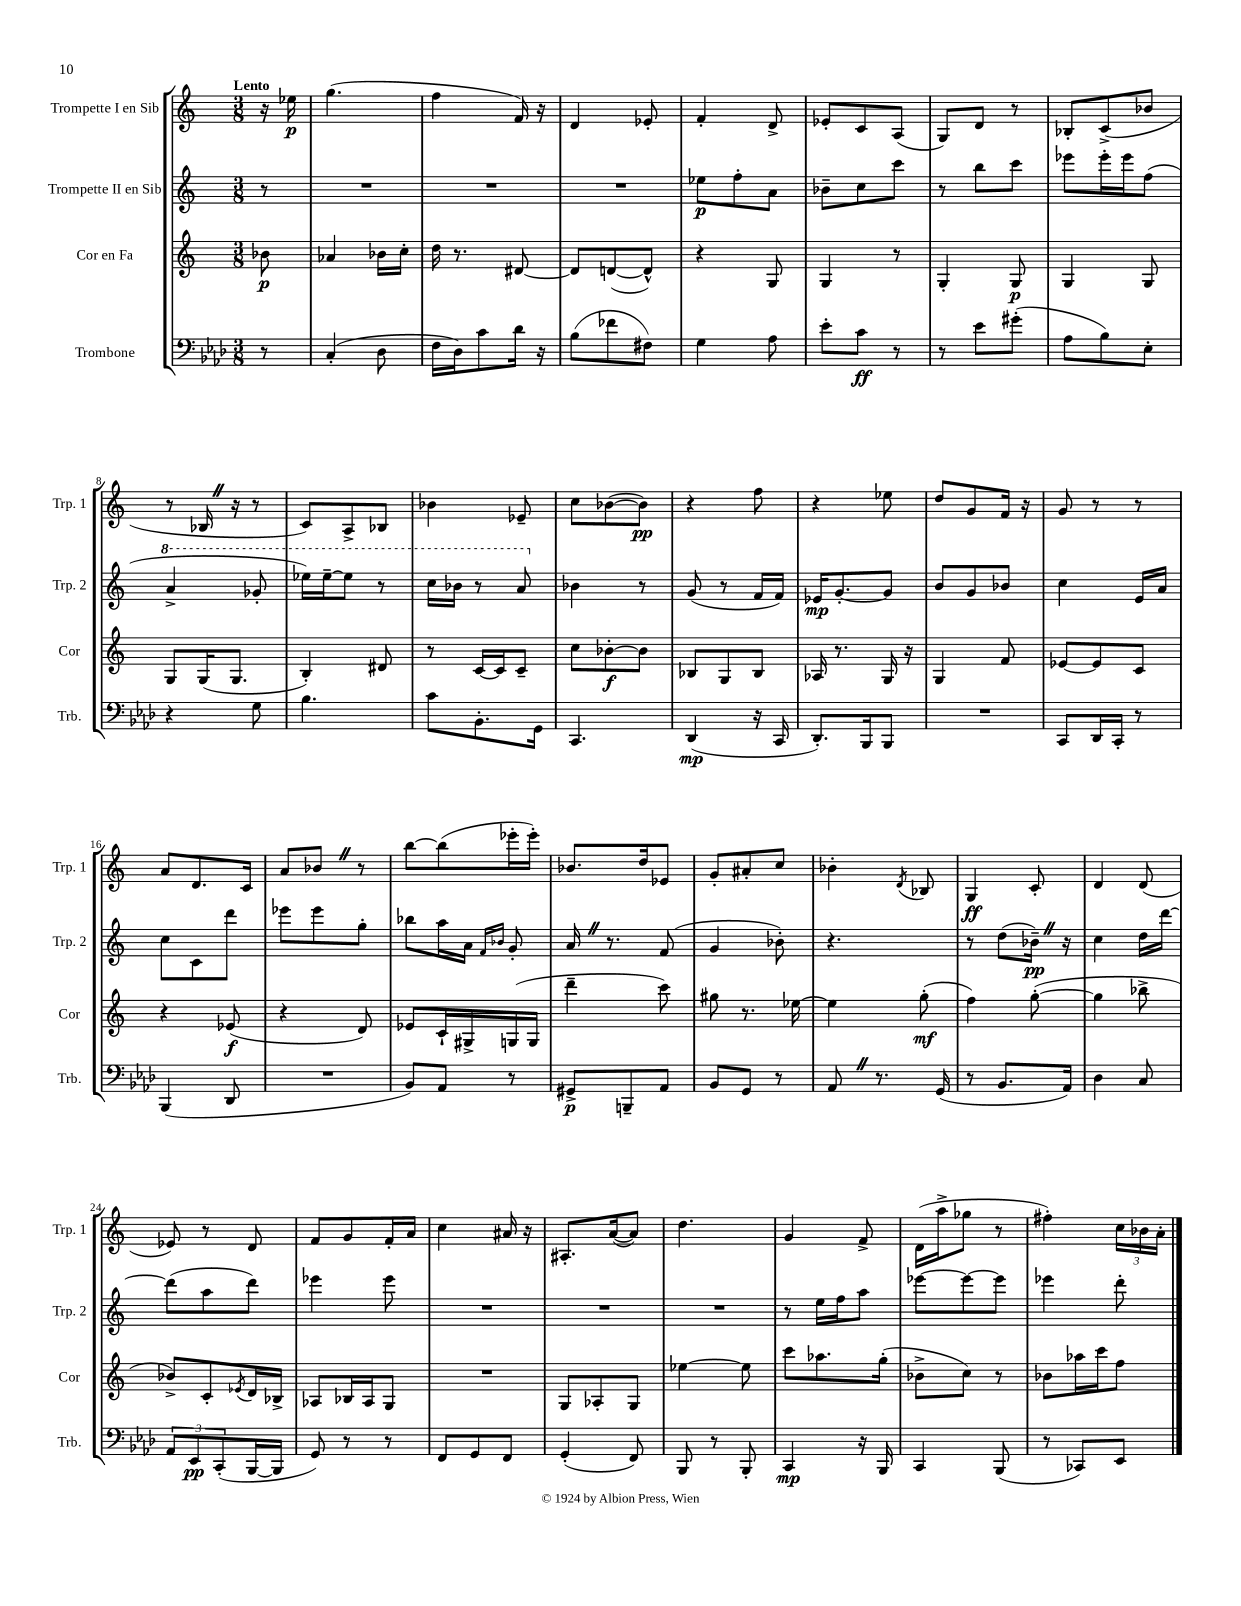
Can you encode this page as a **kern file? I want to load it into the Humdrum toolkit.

**kern	**kern	**kern	**kern
*staff4	*staff3	*staff2	*staff1
*clefF4	*clefG2	*clefG2	*clefG2
*k[b-e-a-d-]	*k[]	*k[]	*k[]
*M3/8	*M3/8	*M3/8	*M3/8
8r	8b-\	8r	16r
.	.	.	16ee-\
=	=	=	=
(4C'/	4a-/	4.r	(4.gg\
8D-\	16b-\LL	.	.
.	16cc'\JJ	.	.
=	=	=	=
16F\LL	16dd\	4.r	4ff\
16D-\J)	8.r	.	.
8c\	.	.	.
16d-\Jk	[8d#/	.	16f/)
16r	.	.	16r
=	=	=	=
(8B-\L	8d#/]L	4.r	4d/
8f-\	([8d/	.	.
8F#\J)	8d^^/]J)	.	8e-'/
=	=	=	=
4G\	4r	8ee-\L	4f'/
.	.	8ff'\	.
8A-\	8G/	8a\J	8d^/
=	=	=	=
8e-'\L	4G/	8b-~\L	8e-'/L
8c\J	.	8cc\	8c/
8r	8r	8ccc\J	(8A/J
=	=	=	=
8r	4G'/	8r	8G/L)
8e-\L	.	8bb\L	8d/J
(8g#'\J	8G/	8ccc\J	8r
=	=	=	=
8A-\L	4G/	8eee-\L	8B-'/L
8B-\)	.	16eee-'\L	(8c^/
.	.	16eee-\J	.
8E-'\J	8G/	(8ff\J	8b-/J
=	=	=	=
4r	8G/L	4aa^/	8r
.	(16G/K	.	16B-/
.	8.G/J	.	16r
8G\	.	8gg-'/	8r
=	=	=	=
4.B-\	4B'/)	16eee-\LL)	8c/L)
.	.	[16eee-~\J	.
.	.	8eee-\]J	8A^/
.	8d#/	8r	8B-/J
=	=	=	=
8c\L	8r	16ccc\LL	4b-\
.	.	16bb-\JJ	.
8.BB-'\	[16c/LL	8r	.
.	16c/]J	.	.
.	8c~/J	8aa/	8e-~/
16GG\Jk	.	.	.
=	=	=	=
4.CC/	8cc\L	4b-\	8cc\L
.	[8b-'\	.	([8b-\
.	8b-\]J	8r	8b-\]J)
=	=	=	=
(4DD-/	8B-/L	(8g/	4r
.	8G/	8r	.
16r	8B-/J	16f/LL	8ff\
16CC/	.	16f/JJ)	.
=	=	=	=
8.DD-'/L)	16A-/	16e-/LK	4r
.	8.r	[8.g'/	.
16BBB-/k	.	.	.
8BBB-/J	16G/	8g/]J	8ee-\
.	16r	.	.
=	=	=	=
4.r	4G/	8b/L	8dd/L
.	.	8g/	8g/
.	8f/	8b-/J	16f/Jk
.	.	.	16r
=	=	=	=
8CC/L	[8e-/L	4cc\	8g/
16DD-/L	8e-/]	.	8r
16CC'/JJ	.	.	.
8r	8c/J	16e/LL	8r
.	.	16a/JJ	.
=	=	=	=
(4BBB-/	4r	8cc\L	8a/L
.	.	8c\	8.d/
8DD-/	(8e-/	8ddd\J	.
.	.	.	16c/Jk
=	=	=	=
4.r	4r	8eee-\L	8a/L
.	.	8eee-\	8b-/J
.	8d/)	8gg'\J	8r
=	=	=	=
8BB-/L)	8e-/L	8bb-\L	[8bb\L
8AA-/J	16c`/L	16aa\L	(8bb\]
.	16G#^/	16a\JJ	.
.	.	16qqf/LL	.
.	.	16qqb-/JJ	.
8r	(16G/	8g'/	16eee-'\L
.	16G/JJ	.	16eee-'\JJ)
=	=	=	=
8GG#^/L	4ddd~\	16a/	8.b-/L
.	.	8.r	.
8BBB~/	.	.	.
.	.	.	16dd/k
8AA-/J	8ccc\)	(8f/	8e-/J
=	=	=	=
8BB-/L	8gg#\	4g/	8g'/L
8GG/J	8.r	.	8a#'/
8r	.	8b-'\)	8cc/J
.	[16ee-\	.	.
=	=	=	=
8AA-/	4ee-\]	4.r	4b-'\
8.r	.	.	.
.	.	.	8qd/
.	(8gg'\	.	8B-/
(16GG/	.	.	.
=	=	=	=
8r	4ff\)	8r	4G/
8.BB-/L	.	(8dd\L	.
.	([8gg'\	16b-~\Jk)	8c'/
16AA-/Jk)	.	16r	.
=	=	=	=
4D-\	4gg\]	4cc\	4d/
8C/	8bb-^\	16dd\LL	(8d/
.	.	[16ddd\JJ	.
=	=	=	=
12AA-/L	8b-^/L)	(8ddd\]L	8e-/)
12EE-/	.	.	.
.	8c'/	8aa\	8r
(12CC'/	.	.	.
.	8qe-/	.	.
[16BBB-/L	16d/L	8ddd\J)	8d/
16BBB-/]JJ	16B-^/JJ	.	.
=	=	=	=
8GG/)	8A-/L	4eee-\	8f/L
8r	16B-/L	.	8g/
.	16A-/J	.	.
8r	8G/J	8eee-\	16f'/L
.	.	.	16a/JJ
=	=	=	=
8FF/L	4.r	4.r	4cc\
8GG/	.	.	.
8FF/J	.	.	16a#/
.	.	.	16r
=	=	=	=
(4GG'/	8G/L	4.r	8.A#'/L
.	8A-'/	.	.
.	.	.	([16a/k
8FF/)	8G/J	.	8a/]J)
=	=	=	=
8BBB-/	[4ee-\	4.r	4.dd\
8r	.	.	.
8BBB-'/	8ee-\]	.	.
=	=	=	=
4CC/	8ccc\L	8r	4g/
.	8.aa-\	16ee\LL	.
.	.	16ff\J	.
16r	.	8aa\J	8f^/
16BBB-/	(16gg'\Jk	.	.
=	=	=	=
4CC/	8b-^\L	[8eee-\L	(16d\LL
.	.	.	16aa^\J
.	8cc\J)	8eee-\_	8gg-\J
(8BBB-/	8r	8eee-\]J	8r
=	=	=	=
8r	8b-\L	4eee-\	4ff#'\)
8CC-/L)	16aa-\L	.	.
.	16ccc\J	.	.
8EE-/J	8ff\J	8ddd'\	24cc\LL
.	.	.	24b-\
.	.	.	24a'\JJ
==	==	==	==
*-	*-	*-	*-
